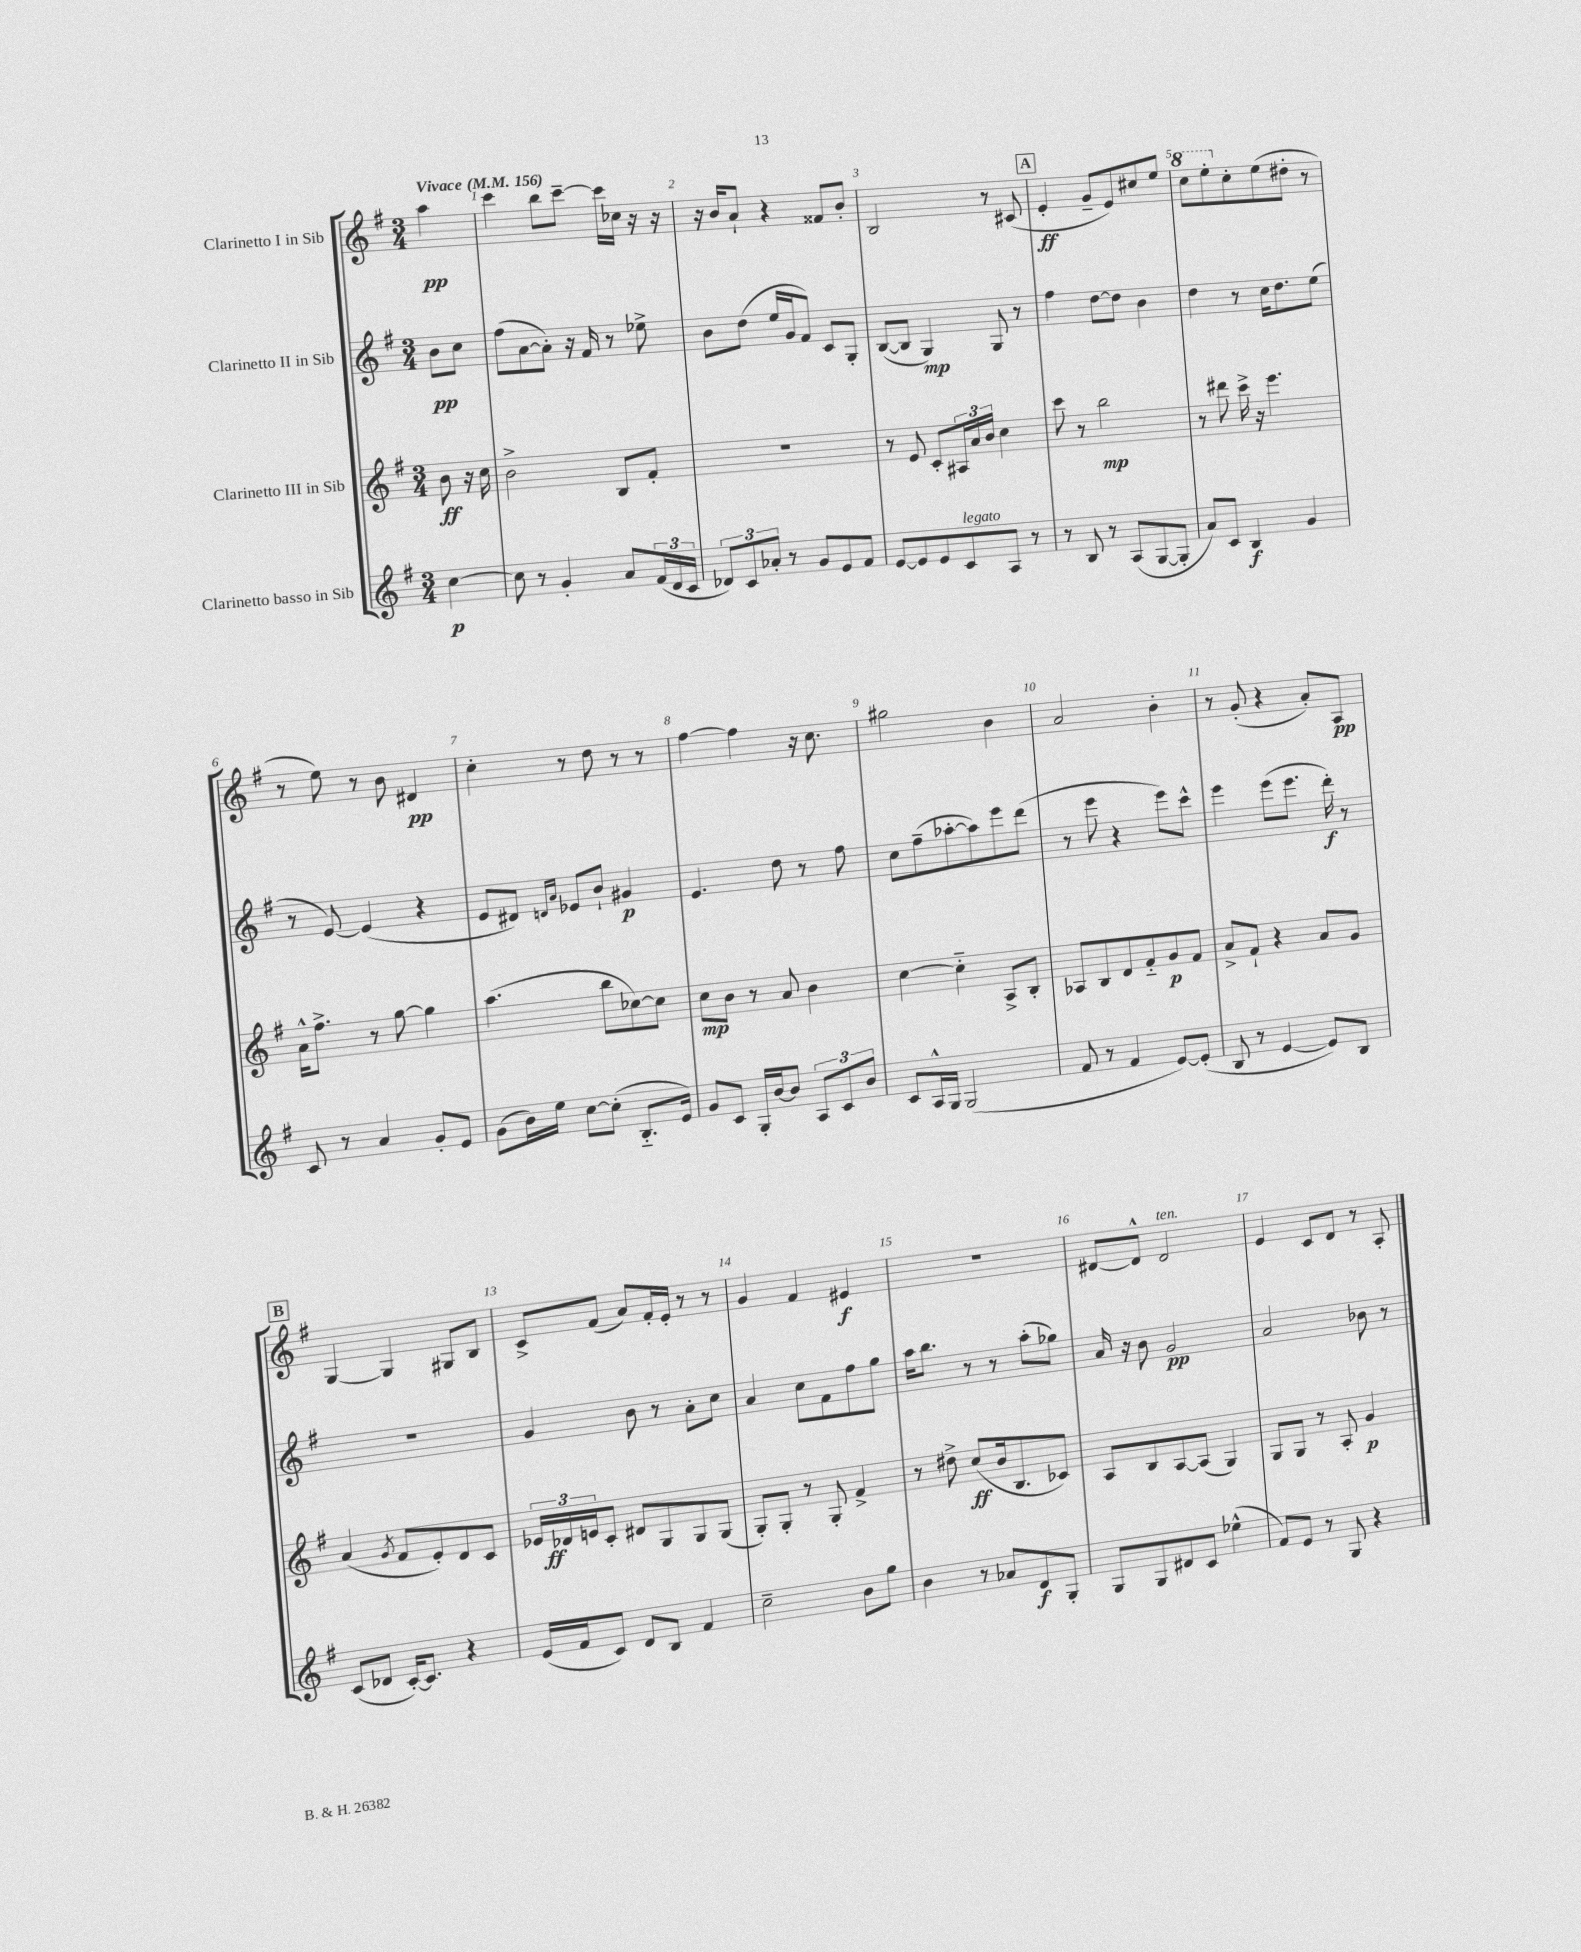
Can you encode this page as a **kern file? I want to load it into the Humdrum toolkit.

**kern	**kern	**kern	**kern
*staff4	*staff3	*staff2	*staff1
*clefG2	*clefG2	*clefG2	*clefG2
*k[f#]	*k[f#]	*k[f#]	*k[f#]
*M3/4	*M3/4	*M3/4	*M3/4
*MM156	*MM156	*MM156	*MM156
[4cc\	8b\	8b\L	4aa\
.	16r	8cc\J	.
.	16cc\	.	.
=	=	=	=
8cc\]	2b^\	(8ff#\L	4ccc\
8r	.	[8a\	.
4g'/	.	8a'\]J)	8bb\L
.	.	16r	[8ccc~\J
.	.	16f#/	.
8a/L	8B/L	8r	16ccc\]LL
.	.	.	16cc-\JJ
(24f#/L	8f#'/J	8ee-^\	16r
24d/	.	.	.
.	.	.	16r
24c/JJ	.	.	.
=	=	=	=
12d-/L)	2.r	8b\L	16r
.	.	.	16b/LK
12c/	.	.	.
.	.	(8dd\J	8a`/J
12a-'/J	.	.	.
8r	.	16ee/LL	4r
.	.	16g/J	.
8g/L	.	8f#/J)	.
8e/	.	8c/L	8f##/L
8f#/J	.	8G'/J	8b'/J
=	=	=	=
[8e/L	8r	([8B/L	2B/
8e/]	8e/	8B/]J	.
8e/	8c'/L	4G/)	.
8c/	24A#/L	.	.
.	24a/	.	.
.	24b/JJ	.	.
8A/J	4cc\	8G/	8r
8r	.	8r	(8c#/
=	=	=	=
8r	8ccc\	4ff#\	4e'/
8B/	8r	.	.
8r	2bb\	[8dd\L	8g~/L
(8A/L	.	8dd\]J	8e/)
[8G/	.	4b\	8cc#/
8G'/]J	.	.	8ee/J
=	=	=	=
8a/L)	8r	4dd\	8ccc\L
8c/J	8ddd#\	.	8eee'\
4B/	16ccc^\	8r	8cc'\
.	16r	.	.
.	4.eee\	16cc\LK	(8ee\
.	.	8.dd\	.
4g/	.	.	8dd#'\J
.	.	(8ee\J	8r
=	=	=	=
8c/	16a^^\LK	8r	8r
.	8.ff#^\J	.	.
8r	.	[8e/)	8ee\)
4a/	8r	(4e/]	8r
.	[8gg\	.	8b\
8g'/L	4gg\]	4r	4d#/
8e/J	.	.	.
=	=	=	=
(8g\L	(4.aa\	8e/L	4cc'\
16b\L)	.	8d#/J)	.
16ee\JJ	.	.	.
.	.	16qqd/LL	.
.	.	16qqa/JJ	.
[8cc\L	.	8e-/L	8r
(8cc'\]J	8bb\L	8b`/J	8dd\
8.B'~/L	[8cc-\)	4g#/	8r
.	8cc-\]J	.	8r
16e/Jk)	.	.	.
=	=	=	=
8g/L	8cc\L	4.e/	[4ff#\
8c/J	8b\J	.	.
16G'/LL	8r	.	4ff#\]
[16b/J	.	.	.
8b/]J	8a/	8dd\	.
12A/L	4b\	8r	16r
.	.	.	8.cc\
12c/	.	.	.
.	.	8ff#\	.
12b/J	.	.	.
=	=	=	=
8c/L	[4cc\	8cc\L	2gg#\
16A^^/L	.	(8ff#~\	.
16G/JJ	.	.	.
(2G/	4cc'~\]	[8aa-'\	.
.	.	8aa-\])	.
.	8A^/L	8eee\	4b\
.	8B'/J	(8ddd\J	.
=	=	=	=
8f#/	8A-/L	8r	2a/
8r	8B/	8eee\	.
4f#/	8d/	4r	.
.	8f#'~/	.	.
[8e/L)	8g/	8eee\L)	4b'\
(8e'/]J	8f#/J	8ccc^^\J	.
=	=	=	=
8B/	8a^/L	4eee\	8r
8r	8f#`/J	.	(8g'/
[4e/	4r	(8eee\L	4r
.	.	8.eee\J	.
8e/]L)	8a/L	.	8a'/L)
.	.	16ddd'\)	.
8B/J	8g/J	8r	8A/J
=	=	=	=
(8c/L	(4a/	2.r	[4G/
8d-/J	.	.	.
.	8qg/	.	.
[16c'/LK)	8f#/L	.	4G/]
8.c/]J	.	.	.
.	8e'/)	.	.
4r	8d/	.	8G#/L
.	8c/J	.	8B/J
=	=	=	=
(16e/LL	24e-/LL	4g/	8c^/L
.	24d-/	.	.
16f#/J	.	.	.
.	24e/J	.	.
8c/J)	8c'/J	.	(8f#/J
8d/L	8d#/L	8b\	8a/L)
8B/J	8G/	8r	16f#'/L
.	.	.	16e'/JJ
4f#/	8G/	8a'\L	8r
.	(8G/J	8cc\J	8r
=	=	=	=
2cc~\	8G'/L)	4a/	4g/
.	8G'/J	.	.
.	8r	8cc\L	4f#/
.	8G'/	8f#\	.
8b\L	4f#^/	8ff#\	4e#/
8gg\J	.	8gg\J	.
=	=	=	=
4b\	8r	16aa\LK	2.r
.	.	8.bb\J	.
.	8dd#^\	.	.
8r	(8cc/L	8r	.
8a-/L	16b/k	8r	.
.	8.B/	.	.
8d/	.	(8aa'\L	.
8G'/J	8c-/J)	8gg-\J)	.
=	=	=	=
8G/L	8A/L	16a/	[8d#/L
.	.	16r	.
8G/	8B/	8b\	8d#^^/]J
8d#/	[8A/	2g/	2d#/
8c/J	(8A/]J	.	.
(4ee-^^\	4G/)	.	.
=	=	=	=
8f#/L)	8G/L	2a/	4e/
8e/J	8G/J	.	.
8r	8r	.	8c/L
8G/	8A'/	.	8d/J
4r	4g/	8b-\	8r
.	.	8r	8A'/
==	==	==	==
*-	*-	*-	*-
